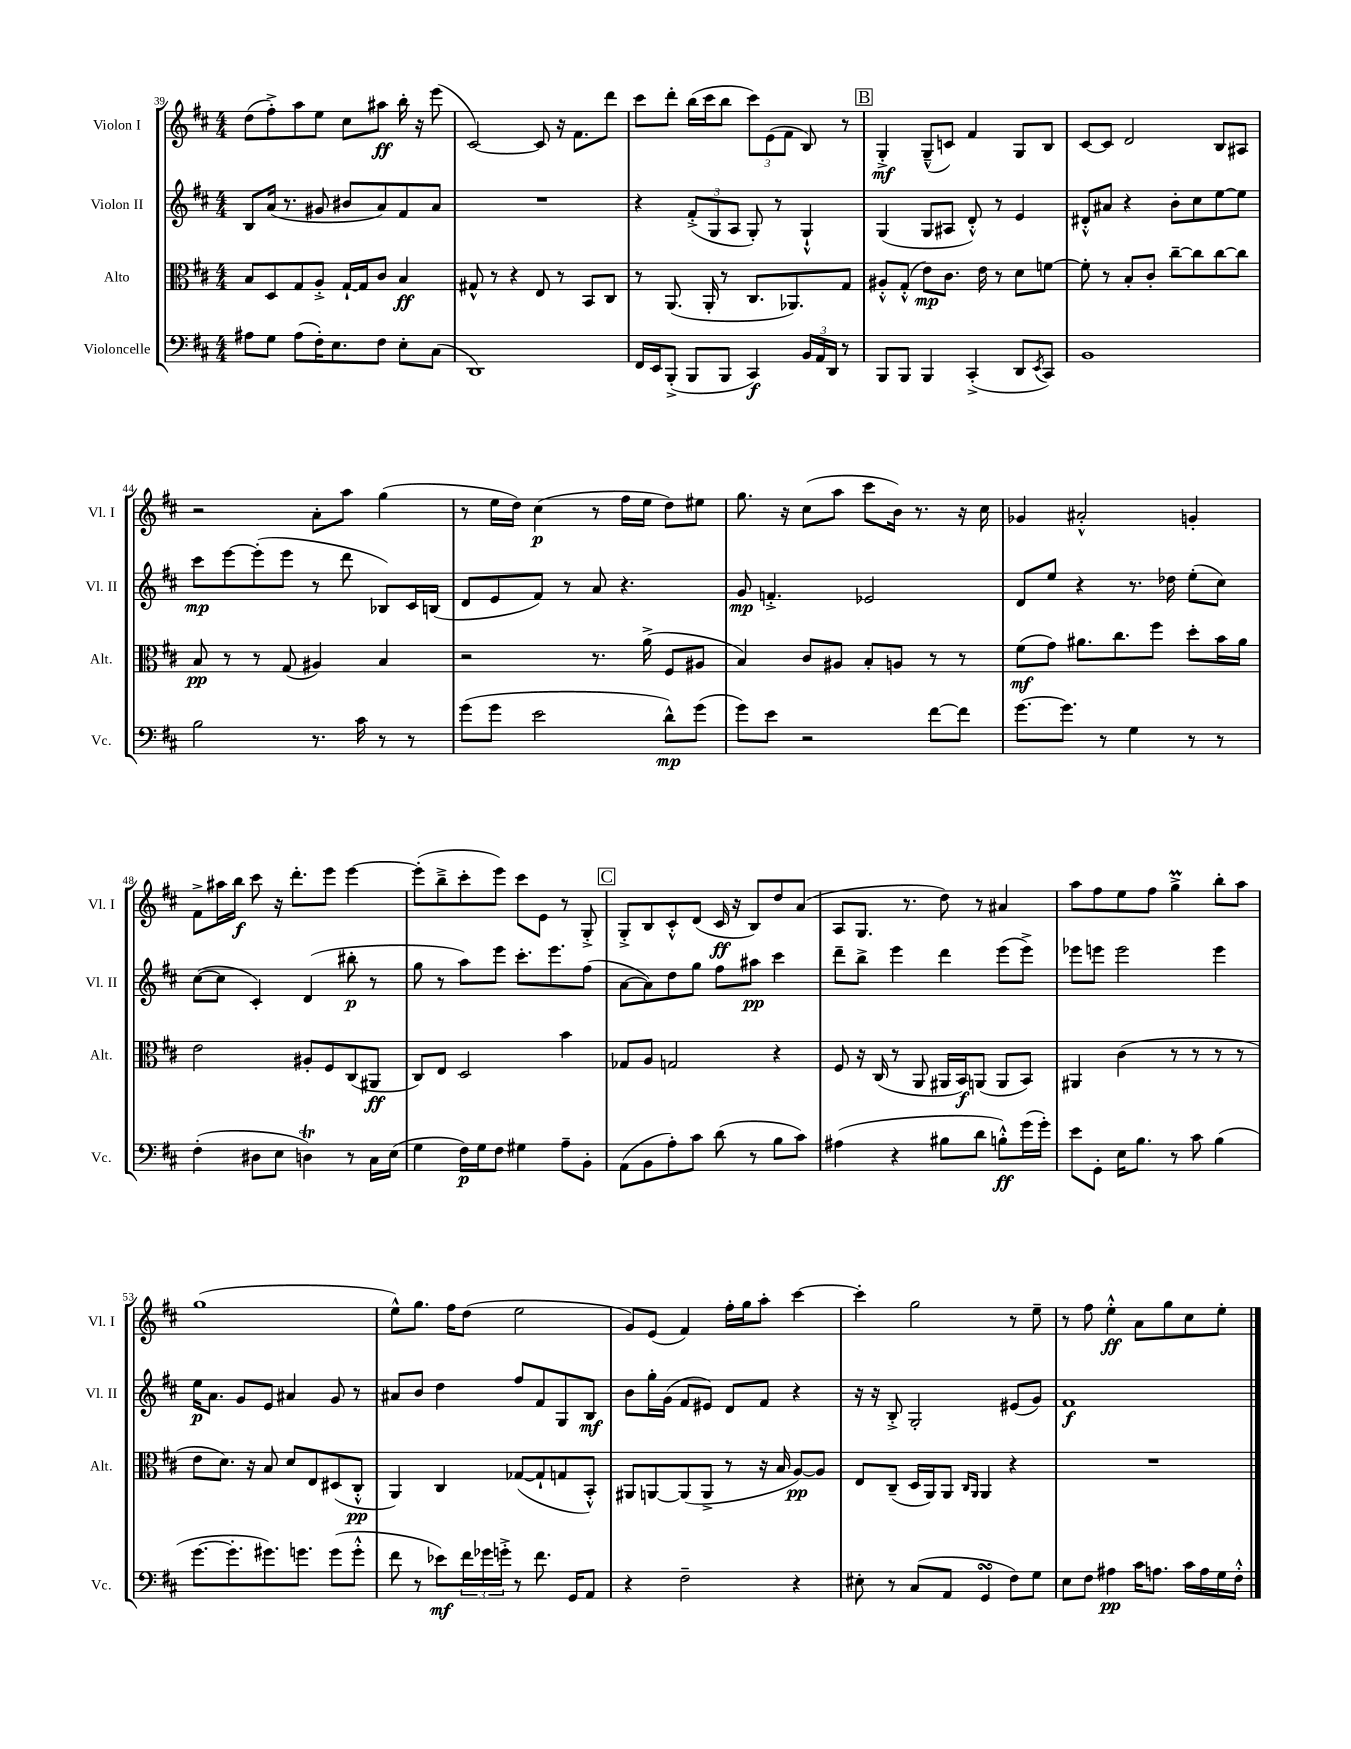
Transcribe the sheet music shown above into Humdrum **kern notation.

**kern	**dynam	**kern	**dynam	**kern	**dynam	**kern	**dynam
*part4	*part4	*part3	*part3	*part2	*part2	*part1	*part1
*staff4	*staff4	*staff3	*staff3	*staff2	*staff2	*staff1	*staff1
*I"Violoncelle	*	*I"Alto	*	*I"Violon II	*	*I"Violon I	*
*I'Vc.	*	*I'Alt.	*	*I'Vl. II	*	*I'Vl. I	*
*clefF4	*	*clefC3	*	*clefG2	*	*clefG2	*
*k[f#c#]	*	*k[f#c#]	*	*k[f#c#]	*	*k[f#c#]	*
*M4/4	*	*M4/4	*	*M4/4	*	*M4/4	*
=39	=39	=39	=39	=39	=39	=39	=39
8A#X\L	.	8B/L	.	8B/L	.	(8dd\L	.
8G\J	.	8D/	.	(16a/Jk	.	8ff#'^\)	.
.	.	.	.	8.r	.	.	.
(8A#\L	.	8G/	.	.	.	8aa\	.
16F#'\K)	.	8A'^/J	.	8g#X/	.	8ee\J	.
8.E\	.	.	.	.	.	.	.
.	.	[16G`/LL	.	8b#X/L	.	8cc#\L	.
.	.	16G/J]	.	.	.	.	.
8F#\J	.	8c#/J	.	8a/)	.	8aa#X\J	ff
8E'\L	.	4B/	ff	8f#/	.	16bb'\	.
.	.	.	.	.	.	16r	.
(8C#\J	.	.	.	8a/J	.	(8eee\	.
=40	=40	=40	=40	=40	=40	=40	=40
1DD)	.	8G#X^^/	.	1r	.	[2c#/)	.
.	.	8r	.	.	.	.	.
.	.	4r	.	.	.	.	.
.	.	8E/	.	.	.	8c#/]	.
.	.	8r	.	.	.	16r	.
.	.	.	.	.	.	8.f#\L	.
.	.	8BB/L	.	.	.	.	.
.	.	8C#/J	.	.	.	8ddd\J	.
=41	=41	=41	=41	=41	=41	=41	=41
16FF#/LL	.	8r	.	4r	.	8ccc#\L	.
16EE/J	.	.	.	.	.	.	.
(8BBB'^/J	.	(8.AA/	.	.	.	8ddd'\J	.
8BBB/L	.	.	.	(12f#'^/L	.	(16bb\LL	.
.	.	16AA'/	.	.	.	16ccc#\J	.
.	.	.	.	12G/	.	.	.
8BBB/J	.	8r	.	.	.	8bb\J	.
.	.	.	.	12A/J	.	.	.
4CC#/)	f	8.C#/L	.	8G'/)	.	12ccc#\L)	.
.	.	.	.	.	.	(12e\	.
.	.	.	.	8r	.	.	.
.	.	.	.	.	.	12f#\J	.
.	.	8.AA-X/)	.	.	.	.	.
24BB/LL	.	.	.	4G`^^/	.	8B/)	.
24AA/	.	.	.	.	.	.	.
24DD/JJ	.	.	.	.	.	.	.
8r	.	8G/J	.	.	.	8r	.
!!LO:REH:place=s1:t=B
=42	=42	=42	=42	=42	=42	=42	=42
8BBB/L	.	8A#X'^^/L	.	(4G/	.	4G'^/	mf
8BBB/J	.	(8G'^^/J	.	.	.	.	.
4BBB/	.	8e\L)	mp	8G/L	.	(8G~^^/L	.
.	.	8.c#\J	.	8A#X/J	.	8cn/J)	.
(4CC#'^/	.	.	.	8d'^^/)	.	4f#/	.
.	.	16e\	.	.	.	.	.
.	.	8r	.	8r	.	.	.
8DD/L	.	8d\L	.	4e/	.	8G/L	.
8qEE/	.	.	.	.	.	.	.
8CC#/J)	.	[8fn\J	.	.	.	8B/J	.
=43	=43	=43	=43	=43	=43	=43	=43
1BB	.	8f'\]	.	8d#X'^^/L	.	[8c#/L	.
.	.	8r	.	8a#X/J	.	8c#/J]	.
.	.	8B'/L	.	4r	.	2d/	.
.	.	8c#'/J	.	.	.	.	.
.	.	[8cc#~\L	.	8b'\L	.	.	.
.	.	8cc#\]	.	8cc#\	.	.	.
.	.	[8cc#\	.	[8ee\	.	8B/L	.
.	.	8cc#\J]	.	8ee\J]	.	8A#X/J	.
!!LO:LB:g=z
=44	=44	=44	=44	=44	=44	=44	=44
2B\	.	8B/	pp	8ccc#\L	mp	2r	.
.	.	8r	.	[8eee\	.	.	.
.	.	8r	.	(8eee'\]	.	.	.
.	.	(8G/	.	8eee\J	.	.	.
8.r	.	4A#X/)	.	8r	.	8a'\L	.
.	.	.	.	8ddd\	.	8aa\J	.
16c#\	.	.	.	.	.	.	.
8r	.	4B/	.	8B-X/L)	.	(4gg\	.
8r	.	.	.	16c#/L	.	.	.
.	.	.	.	(16Bn/JJ	.	.	.
=45	=45	=45	=45	=45	=45	=45	=45
(8g\L	.	2r	.	8d/L	.	8r	.
8g\J	.	.	.	8e/	.	16ee\LL	.
.	.	.	.	.	.	16dd\JJ)	.
2e\	.	.	.	8f#/J)	.	(4cc#\	p
.	.	.	.	8r	.	.	.
.	.	8.r	.	8a/	.	8r	.
.	.	.	.	4.r	.	16ff#\LL	.
.	.	(16a^\	.	.	.	16ee\JJ	.
8d^^\L)	mp	8F#/L	.	.	.	8dd\L)	.
(8g\J	.	8A#X/J	.	.	.	8ee#X\J	.
=46	=46	=46	=46	=46	=46	=46	=46
8g\L)	.	4B/)	.	8g/	mp	8.gg\	.
8e\J	.	.	.	4.fn'^/	.	.	.
.	.	.	.	.	.	16r	.
2r	.	8c#/L	.	.	.	(8cc#\L	.
.	.	8A#X/J	.	.	.	8aa\J	.
.	.	8B'/L	.	2e-X/	.	8ccc#\L	.
.	.	8An/J	.	.	.	16b\Jk)	.
.	.	.	.	.	.	8.r	.
[8f#\L	.	8r	.	.	.	.	.
8f#\J]	.	8r	.	.	.	16r	.
.	.	.	.	.	.	16cc#\	.
=47	=47	=47	=47	=47	=47	=47	=47
[8.g\L	.	(8f#\L	mf	8d/L	.	4g-X/	.
.	.	8g\J)	.	8ee/J	.	.	.
8.g\J]	.	.	.	.	.	.	.
.	.	8.a#X\L	.	4r	.	2a#X'^^/	.
8r	.	.	.	.	.	.	.
.	.	8.cc#\	.	.	.	.	.
4G\	.	.	.	8.r	.	.	.
.	.	8ff#\J	.	.	.	.	.
.	.	.	.	16dd-X\	.	.	.
8r	.	8dd'\L	.	(8ee'\L	.	4gn'/	.
8r	.	16b\L	.	8cc#\J)	.	.	.
.	.	16a#\JJ	.	.	.	.	.
!!LO:LB:g=z
=48	=48	=48	=48	=48	=48	=48	=48
(4F#'\	.	2e\	.	([8cc#\L	.	8f#^\L	.
.	.	.	.	8cc#\J]	.	16aa#X\L	.
.	.	.	.	.	.	16bb\JJ	f
8D#X\L	.	.	.	4c#'/)	.	8ccc#\	.
8E\J	.	.	.	.	.	16r	.
.	.	.	.	.	.	8.ddd'\L	.
4DnT\)	.	8A#X'/L	.	(4d/	.	.	.
.	.	8F#/	.	.	.	8eee\J	.
8r	.	(8C#/	.	8bb#X'\	p	[4eee\	.
16C#\LL	.	8AA#X/J	ff	8r	.	.	.
(16E\JJ	.	.	.	.	.	.	.
=49	=49	=49	=49	=49	=49	=49	=49
4G\	.	8C#/L)	.	8gg\	.	(8eee'\L]	.
.	.	8E/J	.	8r	.	8bb~^\	.
16F#\LL)	p	2D/	.	8aa\L)	.	8ccc#'\	.
16G\J	.	.	.	.	.	.	.
8F#\J	.	.	.	8eee\J	.	8eee\J)	.
4G#X\	.	.	.	8.ccc#'\L	.	8ccc#\L	.
.	.	.	.	.	.	8e\J	.
.	.	.	.	8.eee\	.	.	.
8A~\L	.	4b\	.	.	.	8r	.
8BB'\J	.	.	.	(8ff#\J	.	8G'^/	.
!!LO:REH:place=s1:t=C
=50	=50	=50	=50	=50	=50	=50	=50
(8AA\L	.	8G-X/L	.	[8a\L	.	8G'^/L	.
8BB\	.	8A/J	.	8a\])	.	8B/	.
8A'\)	.	2Gn/	.	8dd\	.	8c#'^^/	.
8c#\J	.	.	.	8gg\J	.	(8d/J	.
(8d\	.	.	.	8ff#\L	.	16c#/	ff
.	.	.	.	.	.	16r	.
8r	.	.	.	8aa#X\J	pp	8B/L)	.
8B\L	.	4r	.	4ccc#\	.	8dd/	.
8c#\J)	.	.	.	.	.	(8a/J	.
=51	=51	=51	=51	=51	=51	=51	=51
(4A#X\	.	8F#/	.	8ddd~\L	.	8A/L	.
.	.	16r	.	8bb^\J	.	8.G/J	.
.	.	(16C#/	.	.	.	.	.
4r	.	8r	.	4eee\	.	.	.
.	.	.	.	.	.	8.r	.
.	.	8AA/	.	.	.	.	.
8B#X\L	.	16AA#X/LL	.	4ddd\	.	8dd\)	.
.	.	16BB/J)	f	.	.	.	.
8d\J	.	(8AAn/J	.	.	.	8r	.
8Bn'^^\L)	ff	8AA/L	.	(8eee\L	.	4a#X/	.
(16g\L	.	8BB/J)	.	8eee^\J)	.	.	.
16g'\JJ)	.	.	.	.	.	.	.
=52	=52	=52	=52	=52	=52	=52	=52
8e\L	.	4AA#X/	.	8eee-X\L	.	8aa\L	.
8GG'\J	.	.	.	8eeen\J	.	8ff#\	.
16E\KL	.	(4c#\	.	2eee\	.	8ee\	.
8.B\J	.	.	.	.	.	.	.
.	.	.	.	.	.	8ff#\J	.
8r	.	8r	.	.	.	4ggM^\	.
8c#\	.	8r	.	.	.	.	.
(4B\	.	8r	.	4eee\	.	8bb'\L	.
.	.	8r	.	.	.	8aa\J	.
!!LO:LB:g=z
=53	=53	=53	=53	=53	=53	=53	=53
[8.g\L	.	8e\L	.	16ee\KL	p	(1gg	.
.	.	.	.	8.a\J	.	.	.
.	.	8.d\J)	.	.	.	.	.
8.g'\]	.	.	.	.	.	.	.
.	.	.	.	8g/L	.	.	.
.	.	16r	.	.	.	.	.
8.g#X\)	.	8B/	.	8e/J	.	.	.
.	.	8d/L	.	4a#X/	.	.	.
8.gn\J	.	.	.	.	.	.	.
.	.	8E/	.	.	.	.	.
(8g\L	.	(8D#X/	.	8g/	.	.	.
8g'^^\J	.	8C#'^^/J	pp	8r	.	.	.
=54	=54	=54	=54	=54	=54	=54	=54
8f#\	.	4AA/)	.	8a#X/L	.	8ee^^\L)	.
8r	.	.	.	8b/J	.	8.gg\J	.
8e-X\L)	mf	4C#/	.	4dd\	.	.	.
.	.	.	.	.	.	16ff#\KL	.
24f#\L	.	.	.	.	.	(8dd\J	.
24g-X\	.	.	.	.	.	.	.
24gn'^\JJ	.	.	.	.	.	.	.
8r	.	([8G-X/L	.	8ff#/L	.	2ee\	.
8.f#\	.	8G-`/]	.	8f#/	.	.	.
.	.	8Gn/	.	8G/	.	.	.
16GG/KL	.	.	.	.	.	.	.
8AA/J	.	8BB'^^/J)	.	8B/J	mf	.	.
=55	=55	=55	=55	=55	=55	=55	=55
4r	.	8AA#X/L	.	8b\L	.	8g/L)	.
.	.	[8AAn/	.	16gg'\L	.	(8e/J	.
.	.	.	.	(16g\JJ	.	.	.
2F#~\	.	(8AA/]	.	8f#/L	.	4f#/)	.
.	.	8AA^/J	.	8e#X/J)	.	.	.
.	.	8r	.	8d/L	.	16ff#'\LL	.
.	.	.	.	.	.	16gg\J	.
.	.	16r	.	8f#/J	.	8aa'\J	.
.	.	16B/	.	.	.	.	.
4r	.	[8A/L)	pp	4r	.	[4ccc#\	.
.	.	8A/J]	.	.	.	.	.
=56	=56	=56	=56	=56	=56	=56	=56
8E#X'\	.	8E/L	.	16r	.	4ccc#'\]	.
.	.	.	.	16r	.	.	.
8r	.	(8C#~/J	.	8B'^/	.	.	.
(8C#/L	.	16D/LL	.	2G'/	.	2gg\	.
.	.	16AA/J)	.	.	.	.	.
8AA/J	.	8AA/J	.	.	.	.	.
.	.	16qqC#/LL	.	.	.	.	.
.	.	16qqAA/JJ	.	.	.	.	.
4GGsSSs/	.	4AA/	.	.	.	.	.
8F#\L)	.	4r	.	(8e#X/L	.	8r	.
8G\J	.	.	.	8g/J)	.	8ee~\	.
=57	=57	=57	=57	=57	=57	=57	=57
8E\L	.	1r	.	1f#	f	8r	.
8F#\J	.	.	.	.	.	8ff#\	.
4A#X\	pp	.	.	.	.	4ee'^^\	ff
16c#\KL	.	.	.	.	.	8a\L	.
8.An\J	.	.	.	.	.	.	.
.	.	.	.	.	.	8gg\	.
16c#\LL	.	.	.	.	.	8cc#\	.
16A\	.	.	.	.	.	.	.
16G\	.	.	.	.	.	8ee'\J	.
16F#'^^\JJ	.	.	.	.	.	.	.
==	==	==	==	==	==	==	==
*-	*-	*-	*-	*-	*-	*-	*-
